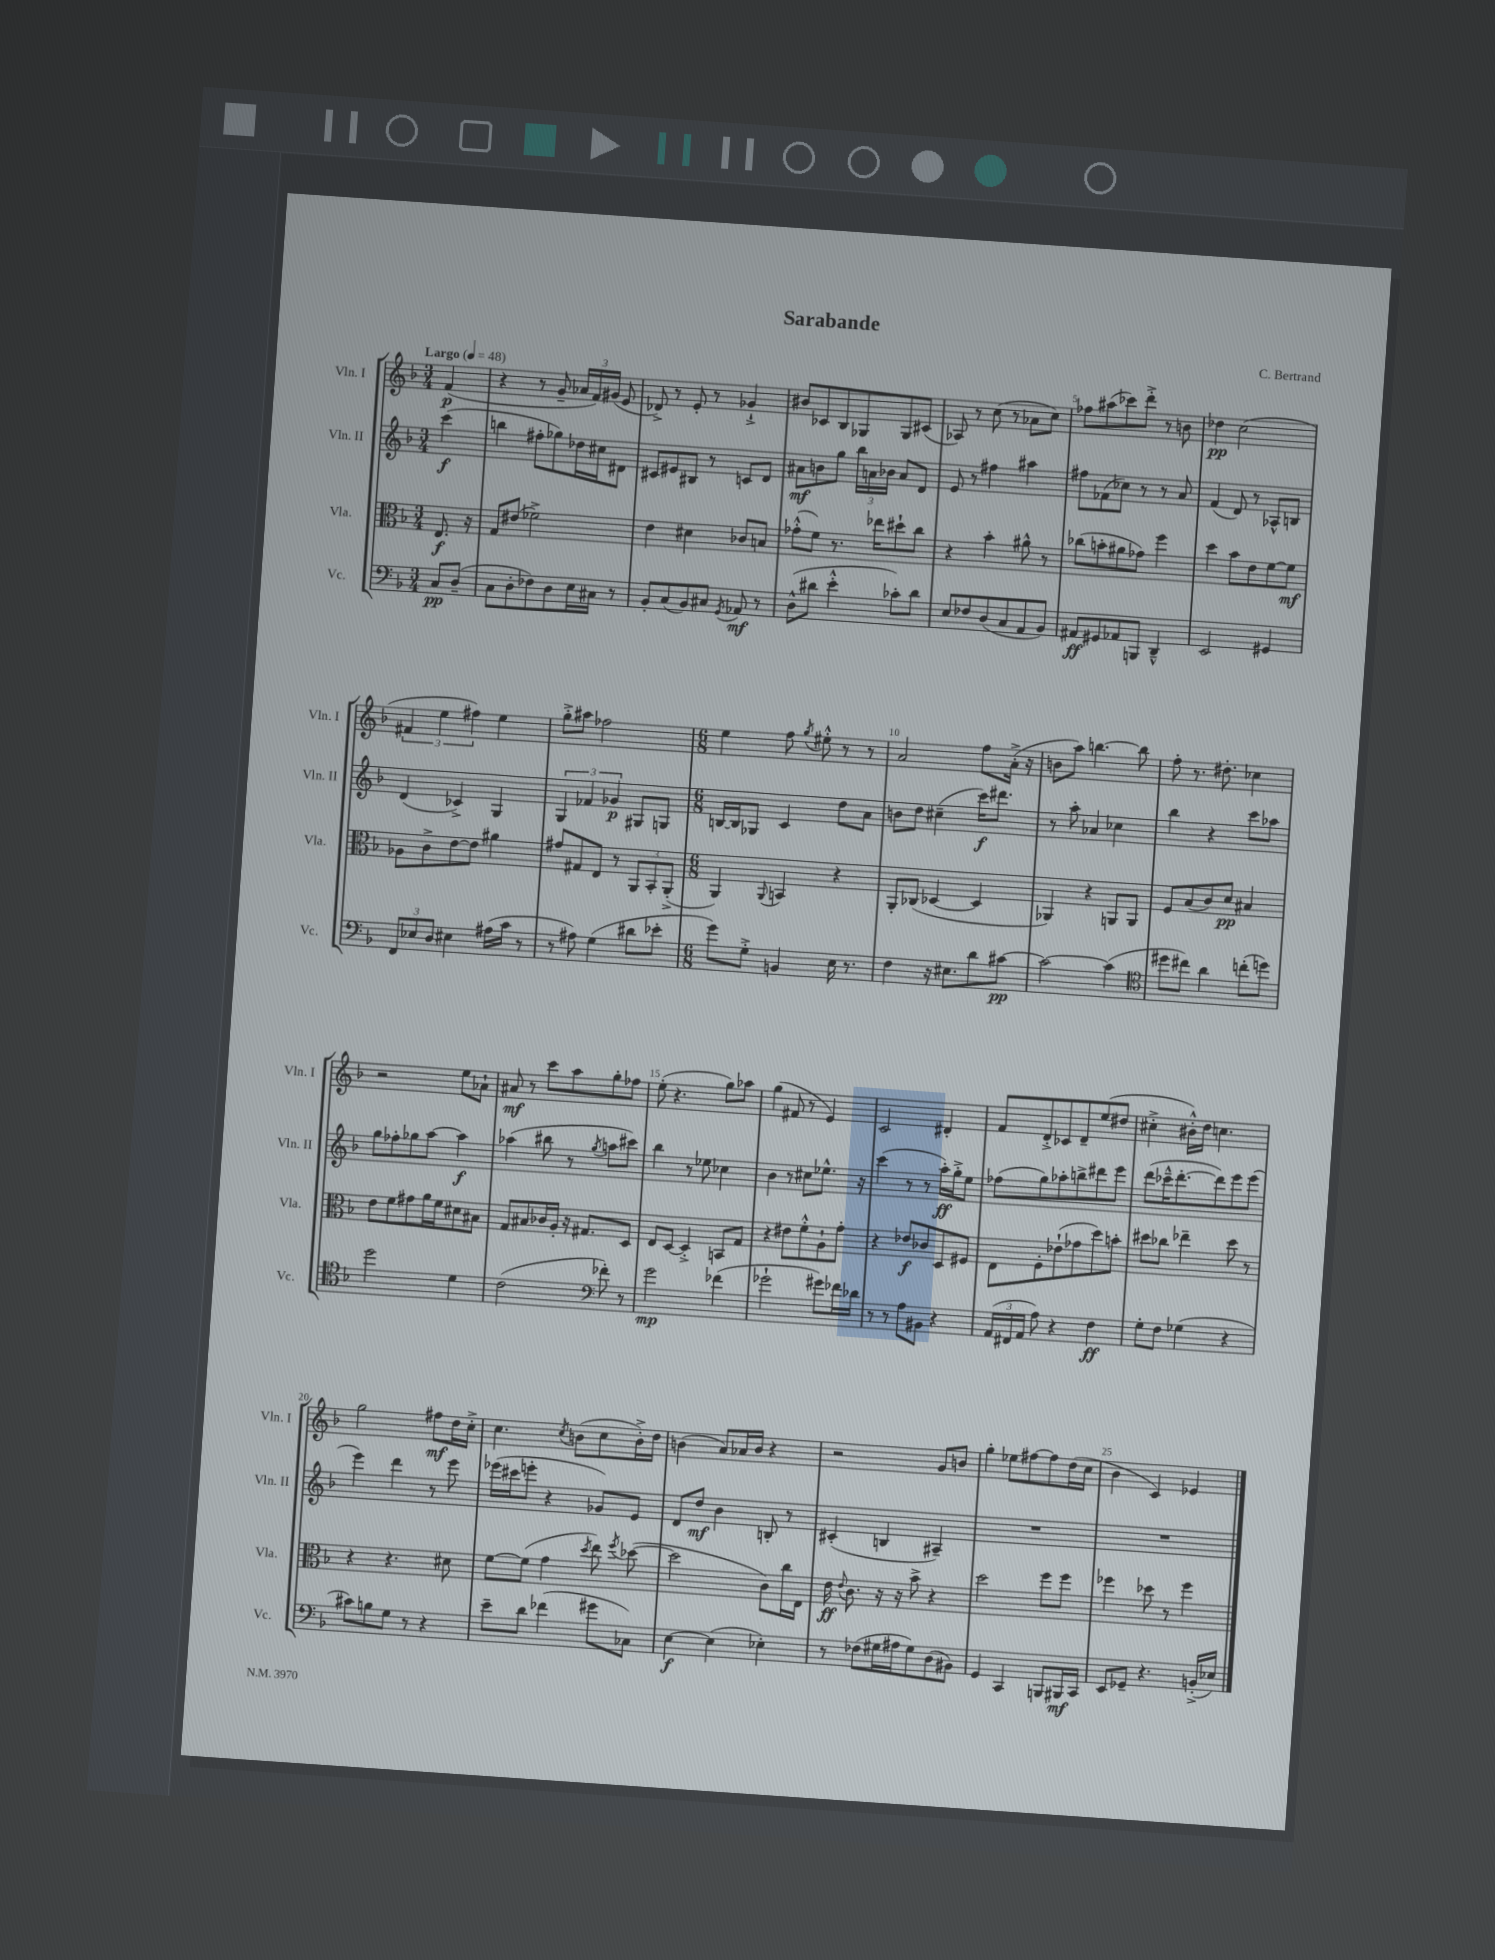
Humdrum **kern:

**kern	**dynam	**kern	**dynam	**kern	**dynam	**kern	**dynam
*part4	*part4	*part3	*part3	*part2	*part2	*part1	*part1
*staff4	*staff4	*staff3	*staff3	*staff2	*staff2	*staff1	*staff1
*I"Vc.	*	*I"Vla.	*	*I"Vln. II	*	*I"Vln. I	*
*I'Vc.	*	*I'Vla.	*	*I'Vln. II	*	*I'Vln. I	*
*clefF4	*	*clefC3	*	*clefG2	*	*clefG2	*
*k[b-]	*	*k[b-]	*	*k[b-]	*	*k[b-]	*
*M3/4	*	*M3/4	*	*M3/4	*	*M3/4	*
*MM48	*	*MM48	*	*MM48	*	*MM48	*
=	=	=	=	=	=	=	=
!	!	!	!	!	!	!LO:TX:a:B:t=Largo	!
8C/L	pp	8.E/	f	(4ccc\	f	(4f/	p
(8D~/J	.	.	.	.	.	.	.
.	.	16r	.	.	.	.	.
=1	=1	=1	=1	=1	=1	=1	=1
8C\L	.	8G/L	.	4bbn\	.	4r	.
8D'\	.	(8e#X/J	.	.	.	.	.
8F-X\)	.	2f-X^\)	.	8ff#X'\L	.	8r	.
8D\	.	.	.	8gg-X\)	.	8g~/	.
16E\L	.	.	.	16dd-X\L	.	24a-X/LL	.
.	.	.	.	.	.	24f/)	.
16C#X\JJ	.	.	.	16cc#X\J	.	.	.
.	.	.	.	.	.	(24g#X/JJ	.
8r	.	.	.	8d#X\J	.	8e/	.
=2	=2	=2	=2	=2	=2	=2	=2
8BB-'/L	.	4e\	.	8c#X/L	.	8d-X^/)	.
(8C/	.	.	.	8e#X/	.	8r	.
8BB-/)	.	4d#X\	.	8B#X/J	.	8e'/	.
8C#X/J	.	.	.	8r	.	8r	.
8qGG/	.	.	.	.	.	.	.
8AA-X/	mf	8c-X/L	.	8cn/L	.	4g-X`^/	.
8r	.	8Bn/J	.	8d/J	.	.	.
=3	=3	=3	=3	=3	=3	=3	=3
(8D^^\L	.	(8g-X'^^\L	.	8a#X\L	mf	8b#X/L	.
8d#X\J	.	8f\J)	.	8bn\	.	8c-X/	.
4e'^^\	.	8.r	.	8gg\J	.	8B-/	.
.	.	.	.	24bb-\LL	.	8G-X/	.
.	.	.	.	24an\	.	.	.
.	.	16ee-X\KL	.	.	.	.	.
.	.	.	.	24b-X\JJ	.	.	.
8c-X'\L)	.	8dd#X`\	.	8a/L	.	8G-/	.
8d#\J	.	8cc\J	.	8d/J	.	(8c#X/J	.
=4	=4	=4	=4	=4	=4	=4	=4
8E/L	.	4r	.	8e/	.	8A-X/)	.
8F-X/	.	.	.	8r	.	8r	.
(8D/	.	4b-'\	.	4ff#X\	.	(8cc\	.
8C/	.	.	.	.	.	8r	.
8AA/	.	8a#X^^\	.	4aa#X\	.	8a-X\L	.
8BB-/J)	.	8r	.	.	.	8cc\J)	.
=5	=5	=5	=5	=5	=5	=5	=5
8AA#X/L	ff	(8cc-X\L	.	8ff#X\L	.	8ff-X\L	.
8GG#X/	.	8bn'\	.	(8f-X\	.	(8aa#X\	.
8AA-X/	.	8a#X\	.	8cc-X\J)	.	8ccc-X\)	.
8BBBn/J	.	8g-X\J)	.	8r	.	8ddd'^\J	.
4DD~^^/	.	4ff\	.	8r	.	8r	.
.	.	.	.	8a/	.	8bn\	.
=6	=6	=6	=6	=6	=6	=6	=6
2EE/	.	4dd\	.	(4f/	.	4dd-X\	pp
.	.	8b-\L	.	8d/)	.	(2cc\	.
.	.	8e\	.	8r	.	.	.
4GG#X/	.	[8f\	.	8A-X^^/L	.	.	.
.	.	8f\J]	mf	8Bn/J	.	.	.
!!LO:LB:g=z
=7	=7	=7	=7	=7	=7	=7	=7
12FF/L	.	8A-X\L	.	(4d/	.	6f#X/	.
12E-X/	.	.	.	.	.	.	.
.	.	8c^\	.	.	.	.	.
12D/J	.	.	.	.	.	6ee\	.
4E#X\	.	[8e\	.	4c-X^/)	.	.	.
.	.	.	.	.	.	6ff#X\)	.
.	.	8e\J]	.	.	.	.	.
(16A#X\LL	.	4a#X\	.	4G/	.	4ee\	.
16c\JJ	.	.	.	.	.	.	.
8r	.	.	.	.	.	.	.
=8	=8	=8	=8	=8	=8	=8	=8
8r	.	8g#X/L	.	6G/	.	8gg'^\L	.
8A#X\)	.	8G#X/	.	.	.	8aa#X\J	.
.	.	.	.	6f-X/	.	.	.
(4G\	.	8E/J	.	.	.	2ff-X\	.
.	.	.	.	6g-X/	p	.	.
.	.	8r	.	.	.	.	.
8d#X\L	.	12AA/L	.	8G#X/L	.	.	.
.	.	12BB-'/	.	.	.	.	.
8e-X'\J	.	.	.	8Gn/J	.	.	.
.	.	(12AA'^/J	.	.	.	.	.
=9	=9	=9	=9	=9	=9	=9	=9
*M6/8	*	*M6/8	*	*M6/8	*	*M6/8	*
8g\L)	.	4AA/)	.	[16Bn/LL	.	4ee\	.
.	.	.	.	16B/J]	.	.	.
8G'^\J	.	.	.	8G-X/J	.	.	.
.	.	8qqAA/	.	.	.	.	.
4BBn/	.	4BBn/	.	4c/	.	8ff\	.
.	.	.	.	.	.	8qgg/	.
.	.	.	.	.	.	8ee#X'^^\	.
16E\	.	4r	.	8dd\L	.	8r	.
8.r	.	.	.	.	.	.	.
.	.	.	.	8a\J	.	8r	.
=10	=10	=10	=10	=10	=10	=10	=10
4F\	.	8AA'/L	.	8bn\L	.	2a/	.
.	.	(8C-X/J	.	8dd\J	.	.	.
16r	.	[4D-X/	.	(4cc#X~\	.	.	.
8.E#X\L	.	.	.	.	.	.	.
8d\	.	4D-/]	.	16ccc\KL)	f	8ff\L	.
.	.	.	.	8.ddd#X\J	.	.	.
[8c#X\J	pp	.	.	.	.	(16a'^\Jk	.
.	.	.	.	.	.	16r	.
=11	=11	=11	=11	=11	=11	=11	=11
2c#\_	.	4AA-X/)	.	8r	.	8bn\L	.
.	.	.	.	8aa'\	.	8aa\J)	.
.	.	4r	.	4a-X/	.	[4.bbn\	.
(4c#\]	.	8AAn/L	.	4cc-X\	.	.	.
.	.	8AA/J	.	.	.	8bb\]	.
=12	=12	=12	=12	=12	=12	=12	=12
*clefC4	*	*	*	*	*	*	*
8dd#X\L	.	8F/L	.	4bb-\	.	8ff'\	.
8cc#X\J)	.	(8B-/	.	.	.	8.r	.
4a\	.	8c/)	.	4r	.	.	.
.	.	.	.	.	.	8.dd#X'\	.
.	.	8d/J	pp	.	.	.	.
(8ccn'\L	.	4B#X/	.	8ccc\L	.	4cc-X\	.
8ddn\J)	.	.	.	8aa-X\J	.	.	.
!!LO:LB:g=z
=13	=13	=13	=13	=13	=13	=13	=13
2dd\	.	8e\L	.	8gg\L	.	2r	.
.	.	8f\	.	8ff-X'\	.	.	.
.	.	8g#X\	.	8gg-X\	.	.	.
.	.	16a\L	.	[8aa\J	.	.	.
.	.	16f\J	.	.	.	.	.
4d\	.	8d#X\	.	4aa\]	f	8ee\L	.
.	.	8B#X\J	.	.	.	8a-X`\J	.
=14	=14	=14	=14	=14	=14	=14	=14
(2c\	.	8G/L	.	(4aa-X\	.	8a#X/	mf
.	.	8B#X/	.	.	.	8r	.
.	.	16c-X/L	.	8bb#X\	.	8ccc\L	.
.	.	16A'/JJ	.	.	.	.	.
.	.	16r	.	8r	.	8aa\	.
.	.	8.G#X/L	.	.	.	.	.
*clefF4	*	*	*	*	*	*	*
.	.	.	.	8qgg/	.	.	.
8f-X'\)	.	.	.	8aan\L	.	8gg'\	.
8r	.	8D/J	.	8ccc#X\J)	.	8ff-X\J	.
=15	=15	=15	=15	=15	=15	=15	=15
2g\	mp	8E/L	.	4bb-\	.	(8ee'\	.
.	.	[8D/J	.	.	.	4.r	.
.	.	4D'^/]	.	8r	.	.	.
.	.	.	.	8ee-X\	.	.	.
(4f-X\	.	8BBn/L	.	4cc-X\	.	8gg\L)	.
.	.	8G/J	.	.	.	8aa-X\J	.
=16	=16	=16	=16	=16	=16	=16	=16
2g-X`\	.	4r	.	4b-\	.	(4gg\	.
.	.	8e#X\L	.	8r	.	8f#X/	.
.	.	8f'^^\	.	8cc#X\L	.	8r	.
8g#X\L)	.	8A`\	.	8.ee-X^^\J	.	4e/)	.
16f-X\L	.	8g'\J	.	.	.	.	.
16d-X\JJ	.	.	.	16r	.	.	.
=17	=17	=17	=17	=17	=17	=17	=17
8r	.	4r	.	(4ccc\	.	2c/	.
8r	.	.	.	.	.	.	.
8A\L	.	8e-X/L	f	8r	.	.	.
8BB#X\J	.	8c-X/	.	8r	.	.	.
4r	.	8D/	.	16aa'\LL)	ff	4d#X'/	.
.	.	.	.	16gg'^\J	.	.	.
.	.	8F#X/J	.	8ee\J	.	.	.
=18	=18	=18	=18	=18	=18	=18	=18
(24AA/LL	.	8E\L	.	(8ff-X\L	.	8f/L	.
24FF#X/	.	.	.	.	.	.	.
24AA/JJ	.	.	.	.	.	.	.
8A\)	.	8F'\	.	8gg\)	.	8d'^/	.
4r	.	(8e-X`\	.	8aa-X'\	.	8c-X/	.
.	.	8g-X\	.	8bbn^\	.	8d~/	.
4F\	ff	8dd\)	.	8ddd#X\	.	(8ee/	.
.	.	8bn'\J	.	8eee\J	.	8dd#X/J	.
=19	=19	=19	=19	=19	=19	=19	=19
8G'\L	.	8dd#X\L	.	(8ddd\L	.	4cc#X'^\	.
8F\J	.	8cc-X\J	.	16ccc-X~^^\K	.	.	.
.	.	.	.	[8.ddd'\	.	.	.
(4G-X\	.	4ee-X~\	.	.	.	16b#X'^^\LL)	.
.	.	.	.	.	.	16dd\JJ	.
.	.	.	.	8ddd\])	.	4.ccn\	.
4r	.	8dd#\	.	8eee\	.	.	.
.	.	8r	.	(8eee\J	.	.	.
!!LO:LB:g=z
=20	=20	=20	=20	=20	=20	=20	=20
8c#X\L)	.	4r	.	4eee\)	.	2gg\	.
8Bn\	.	.	.	.	.	.	.
8G\J	.	4.r	.	4ddd\	.	.	.
8r	.	.	.	.	.	.	.
4r	.	.	.	8r	.	8ff#X\L	mf
.	.	8d#X\	.	8eee\	.	16dd\L	.
.	.	.	.	.	.	16cc'^\JJ	.
=21	=21	=21	=21	=21	=21	=21	=21
8e~\L	.	[8f\L	.	(16eee-X\LL	.	4.cc\	.
.	.	.	.	16ccc#X\J	.	.	.
8d\J	.	(8f\J]	.	8eeen'\J	.	.	.
(4f-X\	.	4g\	.	4r	.	.	.
.	.	.	.	.	.	8qcc/	.
.	.	.	.	.	.	(8bn\L	.
.	.	8qdd/	.	.	.	.	.
8g#X\L	.	8ee\)	.	8g-X/L)	.	8cc\	.
.	.	8qff/	.	.	.	.	.
8C-X\J)	.	([8dd-X\	.	8e/J	.	16b'^\L)	.
.	.	.	.	.	.	16dd\JJ	.
=22	=22	=22	=22	=22	=22	=22	=22
[4E\	f	2dd-\]	.	8d/L	.	(4bn\	.
.	.	.	.	8dd/J	mf	.	.
(4E\]	.	.	.	4b-\	.	8a/L)	.
.	.	.	.	.	.	16a-X/L	.
.	.	.	.	.	.	16b/JJ	.
4E-X'\)	.	8c\L)	.	8Bn'/	.	4r	.
.	.	16cc\L	.	8r	.	.	.
.	.	16E\JJ	.	.	.	.	.
=23	=23	=23	=23	=23	=23	=23	=23
8r	.	16e\	ff	(4c#X'/	.	2r	.
.	.	8qqe/	.	.	.	.	.
.	.	8.c\	.	.	.	.	.
(8F-X\L	.	.	.	.	.	.	.
16G#X\L	.	16r	.	4Bn/	.	.	.
16A#X\J	.	16r	.	.	.	.	.
8G#\)	.	8b-^\	.	.	.	.	.
(8D\	.	4r	.	4A#X~/)	.	8g/L	.
8BB#X\J)	.	.	.	.	.	8bn/J	.
=24	=24	=24	=24	=24	=24	=24	=24
4GG/	.	2dd\	.	2.r	.	4gg'\	.
4CC/	.	.	.	.	.	8ee-X\L	.
.	.	.	.	.	.	[8ff#X\	.
8BBBn/L	.	8ff\L	.	.	.	8ff#\]	.
16BBB#X/L	mf	8ff\J	.	.	.	(16dd\L	.
16CC/JJ	.	.	.	.	.	16cc\JJ	.
=25	=25	=25	=25	=25	=25	=25	=25
8EE/L	.	4ff-X\	.	2.r	.	4b-\	.
8GG-X~/J	.	.	.	.	.	.	.
4.r	.	8dd-X\	.	.	.	4c/)	.
.	.	8r	.	.	.	.	.
.	.	4ff-\	.	.	.	4e-X/	.
(16BBn'^/LL	.	.	.	.	.	.	.
16E-X/JJ)	.	.	.	.	.	.	.
==	==	==	==	==	==	==	==
*-	*-	*-	*-	*-	*-	*-	*-
